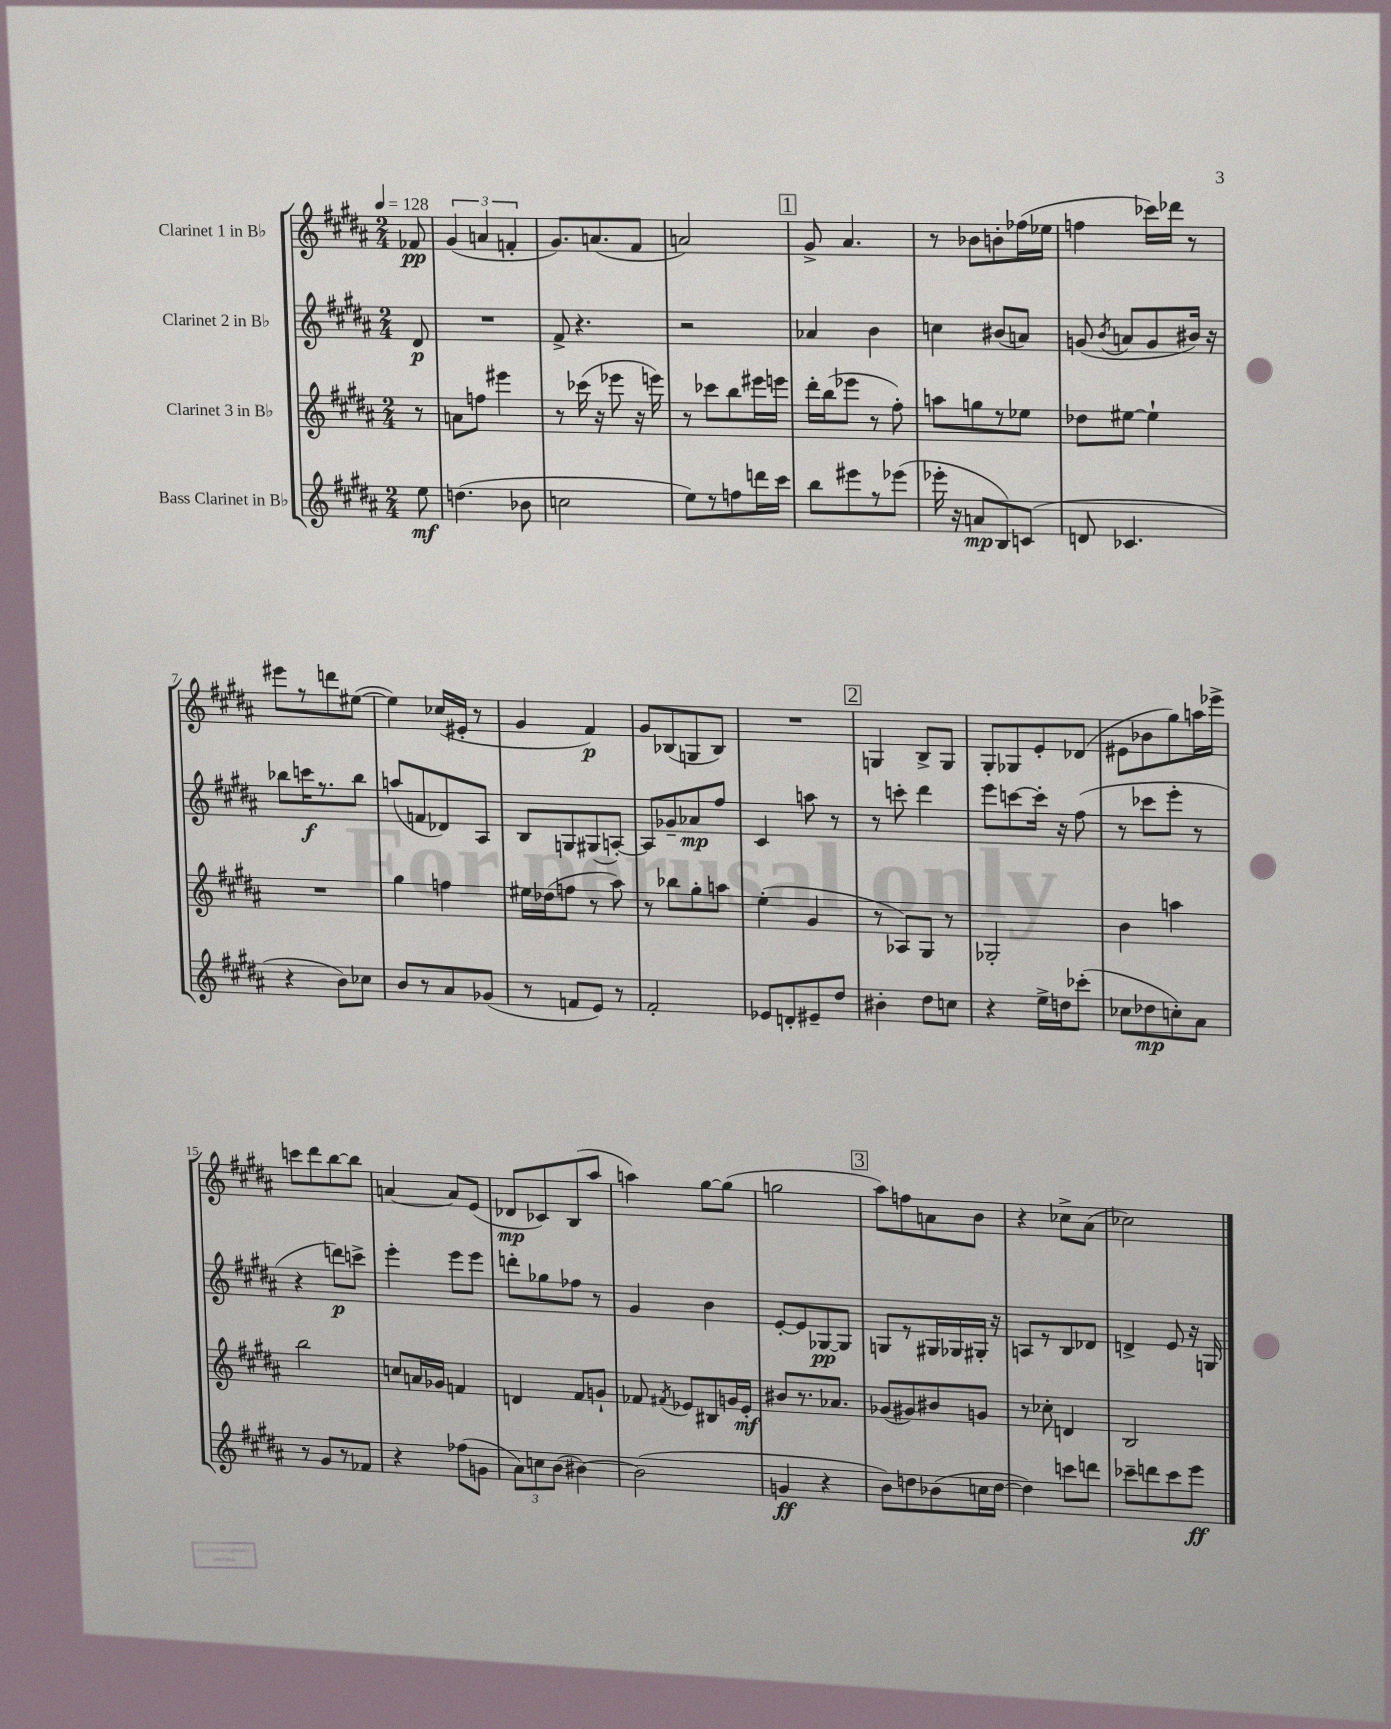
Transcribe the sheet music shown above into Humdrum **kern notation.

**kern	**dynam	**kern	**dynam	**kern	**dynam	**kern	**dynam
*part4	*part4	*part3	*part3	*part2	*part2	*part1	*part1
*staff4	*staff4	*staff3	*staff3	*staff2	*staff2	*staff1	*staff1
*I"Bass Clarinet in B♭	*	*I"Clarinet 3 in B♭	*	*I"Clarinet 2 in B♭	*	*I"Clarinet 1 in B♭	*
*clefG2	*	*clefG2	*	*clefG2	*	*clefG2	*
*k[f#c#g#d#a#]	*	*k[f#c#g#d#a#]	*	*k[f#c#g#d#a#]	*	*k[f#c#g#d#a#]	*
*M2/4	*	*M2/4	*	*M2/4	*	*M2/4	*
*MM128	*	*MM128	*	*MM128	*	*MM128	*
=	=	=	=	=	=	=	=
8ee\	mf	8r	.	8d#/	p	8f-X/	pp
=1	=1	=1	=1	=1	=1	=1	=1
(4.ddn\	.	8an\L	.	2r	.	(6g#/	.
.	.	8ffn\J	.	.	.	.	.
.	.	.	.	.	.	6an/	.
.	.	4eee#X\	.	.	.	.	.
.	.	.	.	.	.	6fn'/	.
8b-X\	.	.	.	.	.	.	.
=2	=2	=2	=2	=2	=2	=2	=2
2ccn\	.	8r	.	8f#^/	.	8.g#/L)	.
.	.	(16ccc-X\	.	4.r	.	.	.
.	.	16r	.	.	.	(8.an/	.
.	.	8eee-X\	.	.	.	.	.
.	.	16r	.	.	.	8f#/J	.
.	.	16eeen\)	.	.	.	.	.
=3	=3	=3	=3	=3	=3	=3	=3
8ee\L)	.	8r	.	2r	.	2an/)	.
8r	.	8ccc-X\L	.	.	.	.	.
8ffn\	.	8bb\	.	.	.	.	.
16dddn\L	.	16eee#X\L	.	.	.	.	.
16ccc#\JJ	.	16eeen\JJ	.	.	.	.	.
!!LO:REH:place=s1:t=1
=4	=4	=4	=4	=4	=4	=4	=4
8bb\L	.	16ddd#'\LL	.	4a-X/	.	8g#^/	.
.	.	(16bb\J	.	.	.	.	.
8eee#X\	.	8eee-X\J	.	.	.	4.a#/	.
8r	.	8r	.	4b\	.	.	.
(8eee-X\J	.	8ff#'\)	.	.	.	.	.
=5	=5	=5	=5	=5	=5	=5	=5
16eee-X'\	.	8aan\L	.	4ccn\	.	8r	.
16r	.	.	.	.	.	.	.
8an/L	mp	8ggn\	.	.	.	8b-X\L	.
8B/)	.	8r	.	(8b#X/L	.	8bn'\	.
(8cn/J	.	8ee-X\J	.	8an/J)	.	(16ff-X\L	.
.	.	.	.	.	.	16ee-X\JJ	.
=6	=6	=6	=6	=6	=6	=6	=6
8dn/	.	8dd-X\L	.	(8gn/	.	4ffn\	.
.	.	.	.	8qb/	.	.	.
4.c-X/	.	[8ee#X\J	.	8an/L	.	.	.
.	.	4ee#`\]	.	8g/	.	16ccc-X\LL)	.
.	.	.	.	.	.	16ddd-X\JJ	.
.	.	.	.	16b#X/Jk)	.	8r	.
.	.	.	.	16r	.	.	.
!!LO:LB:g=z
=7	=7	=7	=7	=7	=7	=7	=7
4r	.	2r	.	8bb-X\L	.	8eee#X\L	.
.	.	.	.	16cccn\K	f	8r	.
.	.	.	.	8.r	.	.	.
8b\L)	.	.	.	.	.	8dddn\	.
8cc-X\J	.	.	.	8bb-\J	.	([8ee#X\J	.
=8	=8	=8	=8	=8	=8	=8	=8
8b/L	.	4gg#\	.	(8aan/L	.	4ee#\])	.
8r	.	.	.	8fn/	.	.	.
8a#/	.	4ffn\	.	8d-X/)	.	(16cc-X/LL	.
.	.	.	.	.	.	16e#X'/JJ	.
(8g-X/J	.	.	.	8A#/J	.	8r	.
=9	=9	=9	=9	=9	=9	=9	=9
8r	.	16ee#X\LL	.	8B/L	.	4g#/	.
.	.	(16dd-X\J	.	.	.	.	.
8fn/L	.	8ffn\J	.	8Gn/	.	.	.
8e/J)	.	8r	.	(8G#X/	.	4f#/)	p
8r	.	8aa#\)	.	[8An'/J)	.	.	.
=10	=10	=10	=10	=10	=10	=10	=10
2f#'/	.	8r	.	8A/L]	.	8g#/L	.
.	.	8bb-X\L	.	8g-X~/	.	(8B-X/	.
.	.	8gg#'\	.	8a-X/	mp	8Gn/	.
.	.	8aan\J	.	8ff#/J	.	8B-/J)	.
=11	=11	=11	=11	=11	=11	=11	=11
8e-X/L	.	(4ee'\	.	4c#/	.	2r	.
8dn'/	.	.	.	.	.	.	.
8e#X~/	.	4g#/	.	8aan\	.	.	.
8dd#/J	.	.	.	8r	.	.	.
!!LO:REH:place=s1:t=2
=12	=12	=12	=12	=12	=12	=12	=12
4b#X'\	.	8r	.	8r	.	4Gn/	.
.	.	8A-X/L)	.	8cccn'\	.	.	.
8dd#\L	.	8G#/J	.	4ddd#\	.	8B^/L	.
8ccn\J	.	8r	.	.	.	8G/J	.
=13	=13	=13	=13	=13	=13	=13	=13
4r	.	2G-X'/	.	8eee\L	.	8G#'/L	.
.	.	.	.	[8cccn\	.	8G-X/	.
16ee^\LL	.	.	.	16ccc'\Jk]	.	8e'/	.
16ddn\J	.	.	.	16r	.	.	.
(8ccc-X'\J	.	.	.	(8ff#\	.	(8d-X/J	.
=14	=14	=14	=14	=14	=14	=14	=14
8cc-X\L	.	4b\	.	8r	.	8e#X\L	.
8dd-X\	mp	.	.	8ccc-X\L	.	8b-X\	.
8ccn'\)	.	4aan\	.	8eee'\J	.	8gg#\)	.
8a#\J	.	.	.	8r	.	16aan\L	.
.	.	.	.	.	.	16eee-X^\JJ	.
!!LO:LB:g=z
=15	=15	=15	=15	=15	=15	=15	=15
8r	.	2bb\	.	4r	.	8cccn\L	.
8g#/L	.	.	.	.	.	8ddd#\	.
8r	.	.	.	8dddn\L)	p	[8bb\	.
8f-X/J	.	.	.	8cccn^\J	.	8bb\J]	.
=16	=16	=16	=16	=16	=16	=16	=16
4r	.	8ccn/L	.	4eee'\	.	[4an/	.
.	.	16an/L	.	.	.	.	.
.	.	16g-X/JJ	.	.	.	.	.
(8ff-X\L	.	4fn/	.	8eee\L	.	8a/L]	.
8gn\J	.	.	.	8eee\J	.	(8e/J	.
=17	=17	=17	=17	=17	=17	=17	=17
12a#\L)	.	4dn/	.	8dddn'\L	.	8d-X/L	mp
12ccn\	.	.	.	.	.	.	.
.	.	.	.	8gg-X\	.	8c-X/)	.
(12b\J	.	.	.	.	.	.	.
[4b#X\)	.	8f#/L	.	8ff-X\J	.	(8B/	.
.	.	8gn`/J	.	8r	.	8aa#/J	.
=18	=18	=18	=18	=18	=18	=18	=18
(2b#\]	.	8f-X/	.	4g#/	.	4aan\)	.
.	.	8qf#X/	.	.	.	.	.
.	.	8e-X/L	.	.	.	.	.
.	.	8B#X/	.	4b\	.	[8gg#\L	.
.	.	16gn/L	.	.	.	(8gg#\J]	.
.	.	16e-'/JJ	mf	.	.	.	.
=19	=19	=19	=19	=19	=19	=19	=19
4gn/	ff	8b#X/L	.	[8e'/L	.	2ggn\	.
.	.	8.r	.	8e/]	.	.	.
4r	.	.	.	[8G-X/	pp	.	.
.	.	8.a-X/J	.	.	.	.	.
.	.	.	.	8G-/J]	.	.	.
!!LO:REH:place=s1:t=3
=20	=20	=20	=20	=20	=20	=20	=20
8b\L)	.	(8g-X/L	.	8Gn/L	.	8aa#\L)	.
8ddn\	.	8g#X/)	.	8r	.	8ffn\	.
(8b-X\	.	8b#X/	.	16G#X/L	.	8an\	.
.	.	.	.	16G-X/	.	.	.
16ccn\L	.	8gn/J	.	16G#X'/JJ	.	8b\J	.
[16dd\JJ	.	.	.	16r	.	.	.
=21	=21	=21	=21	=21	=21	=21	=21
4dd\])	.	8r	.	8An/L	.	4r	.
.	.	8cc-X'\	.	8r	.	.	.
8cccn\L	.	4dn/	.	8B/	.	8cc-X^\L	.
8dddn\J	.	.	.	8d-X/J	.	(8a#\J	.
=22	=22	=22	=22	=22	=22	=22	=22
8ccc-X~\L	.	2B/	.	4dn^/	.	2cc-X\)	.
8dddn\	.	.	.	.	.	.	.
8ccc-\	.	.	.	8e/	.	.	.
8eee\J	ff	.	.	16r	.	.	.
.	.	.	.	16Gn/	.	.	.
==	==	==	==	==	==	==	==
*-	*-	*-	*-	*-	*-	*-	*-
